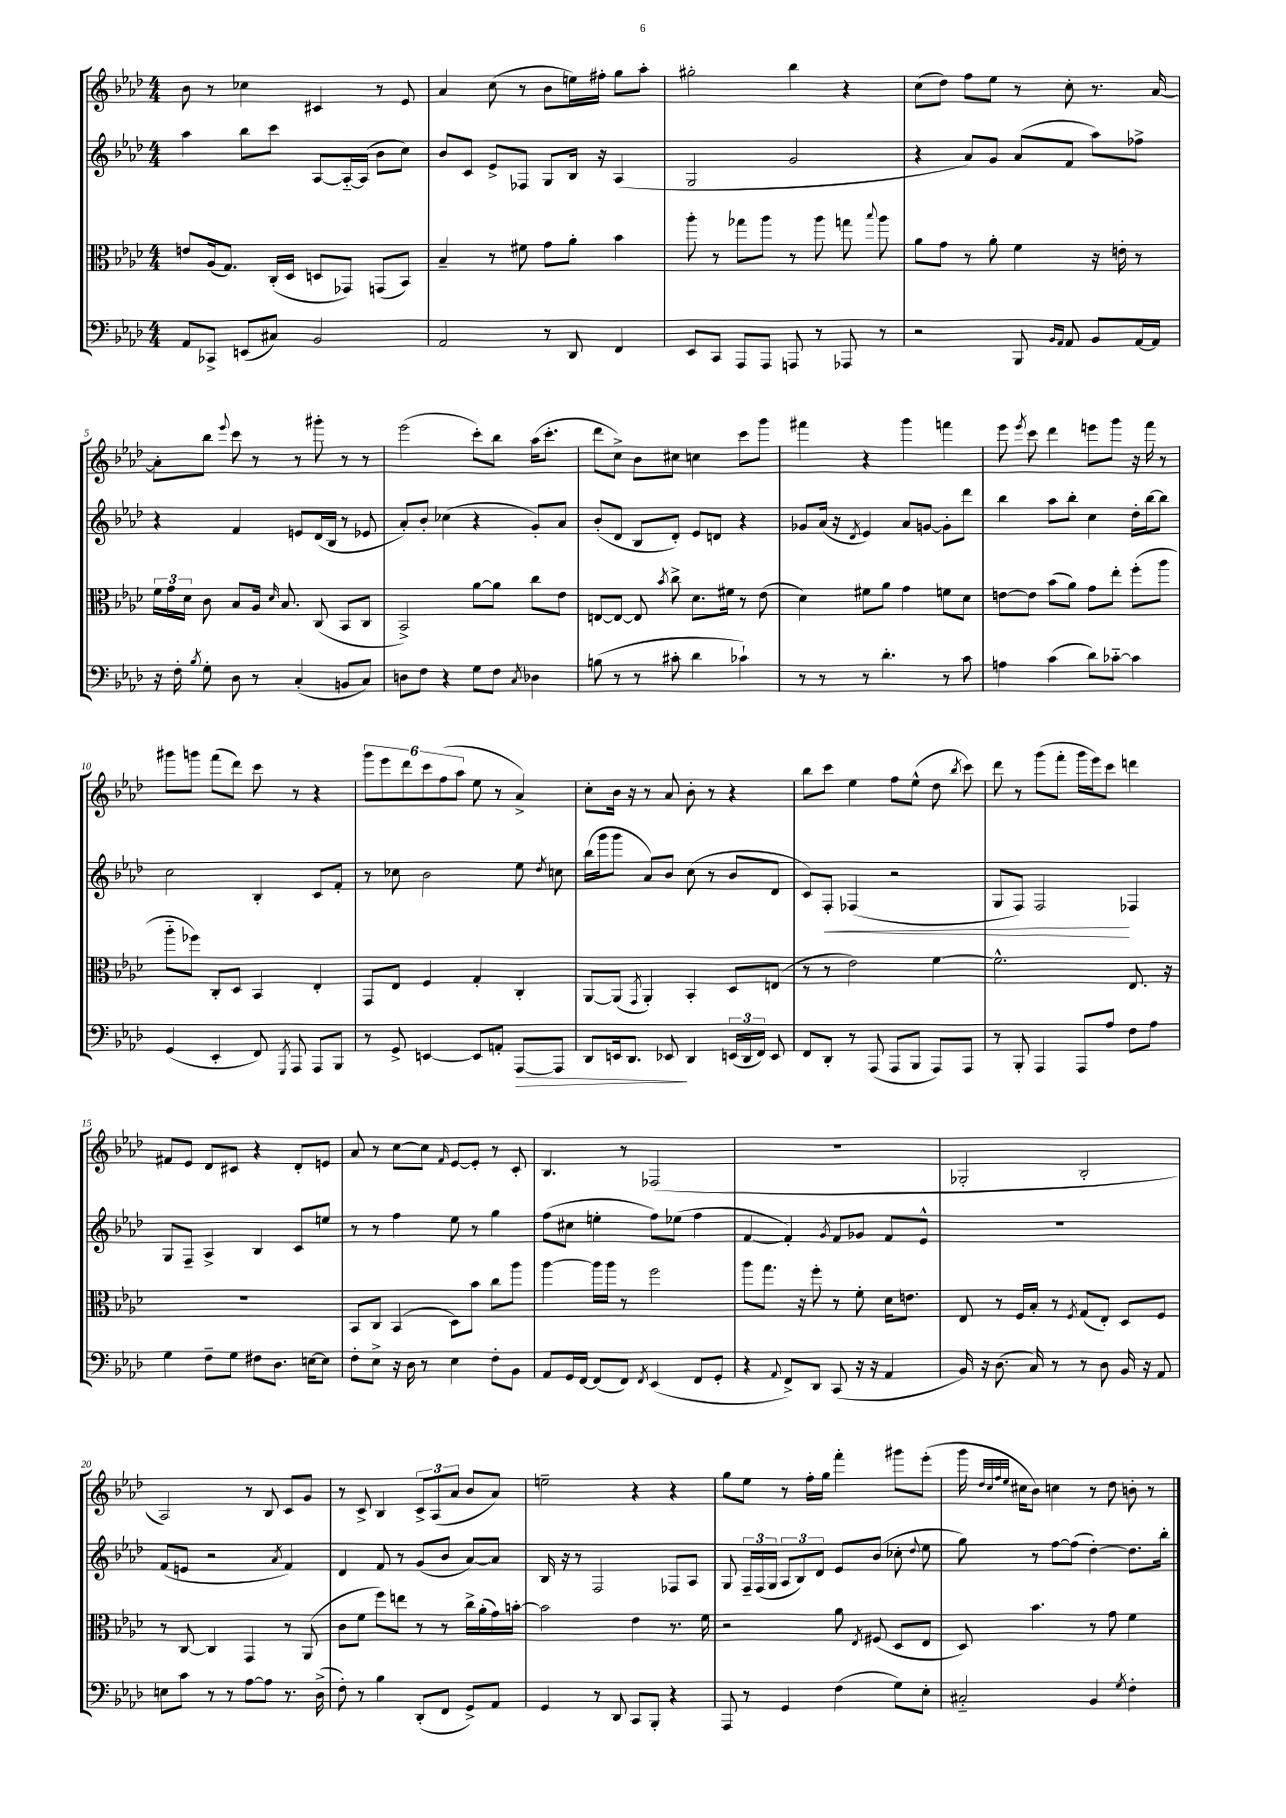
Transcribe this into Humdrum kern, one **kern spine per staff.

**kern	**kern	**kern	**kern
*staff4	*staff3	*staff2	*staff1
*clefF4	*clefC3	*clefG2	*clefG2
*k[b-e-a-d-]	*k[b-e-a-d-]	*k[b-e-a-d-]	*k[b-e-a-d-]
*M4/4	*M4/4	*M4/4	*M4/4
8AA-/L	8e/L	4aa-\	8b-\
8CC-^/J	(16A-/k	.	8r
.	8.G/J)	.	.
(8EE/L	.	8bb-\L	4cc-\
8C#/J)	(16C'/LL	8ccc\J	.
.	16D-/JJ	.	.
2BB-/	8D/L	[8A-/L	4c#/
.	8GG-/J)	16A-'~/_L	.
.	.	(16A-/]JJ	.
.	(8GG/L	8b-\L	8r
.	8BB-/J)	8cc\J)	8e-/
=	=	=	=
2AA-/	4B-~/	8b-/L	4a-/
.	.	8c/J	.
.	8r	8e-^/L	(8cc\
.	8f#\	8F-/J	8r
8r	8g\L	8G/L	8b-\L
8DD-/	8a-'\J	16B-/Jk	16ee\L)
.	.	16r	16ff#'\JJ
4FF/	4b-\	(4A-/	8gg\L
.	.	.	8aa-'\J
=	=	=	=
8EE-/L	8aa-'\	2G/	2gg#'\
8CC/J	8r	.	.
8AAA-/L	8gg-\L	.	.
8AAA-/J	8aa-\J	.	.
8AAA/	8r	2g/	4bb-\
8r	8aa-\	.	.
8AAA-/	8gg\	.	4r
.	8qqbb-/	.	.
8r	8aa-\	.	.
=	=	=	=
2r	8a-\L	4r	(8cc\L
.	8g\J	.	8dd-\J)
.	8r	8a-/L)	8ff\L
.	8a-'\	8g/J	8ee-\J
8BBB-/	4f\	(8a-/L	8r
16qqBB-/LL	.	.	.
16qqAA-/JJ	.	.	.
8AA-/	.	8f/J	8cc'\
8BB-/L	16r	8aa-\L)	8.r
.	16e'\	.	.
[16AA-/L	8r	8ff-^\J	.
16AA-/]JJ	.	.	[16a-/
=	=	=	=
16r	24f\LL	4r	8a-'\]L
.	24g\	.	.
16F'\	.	.	.
.	24d-\JJ	.	.
8qB-/	.	.	.
8G'\	8c\	.	8bb-\J
.	.	.	8qqeee-/
8D-\	8B-/L	4f/	8ccc\
8r	16A-/Jk	.	8r
.	16qqd-/	.	.
.	8.B-/	.	.
(4C'/	.	8e/L	8r
.	(8C/	(16d-/L	8ggg#'\
.	.	16B-/JJ	.
8BB/L	8BB-/L	8r	8r
8C/J)	8C/J	8e-/	8r
=	=	=	=
8D\L	2BB-^/)	8a-'/L)	(2eee-\
8F\J	.	8b-'/J	.
4r	.	(4cc-\	.
8G\L	[8a-\L	4r	8ccc'\L)
8F\J	8a-\]J	.	8bb-\J
8qC/	.	.	.
4D-\	8cc\L	8g'/L)	(16aa-\LK
.	.	.	8.ccc'\J
.	8e-\J	8a-/J	.
=	=	=	=
(8B\	[8E/L	(8b-'/L	8ddd-\L
8r	8E/_J	8d-/J	8cc^\J)
8r	8E/]	8B-/L	8b-\L
.	8qb-/	.	.
8c#'\	8cc^\	8d-'/J)	8cc#\J
4d-\	8.d-\L	8e-/L	4cc\
.	.	8d/J	.
.	16f#\Jk	.	.
4c-`\)	8r	4r	8ccc\L
.	(8e-\	.	8ggg\J
=	=	=	=
8r	4d-\)	8g-/L	4fff#\
8r	.	(16a-/Jk	.
.	.	16r	.
.	.	8qd-/	.
8r	8f#\L	4e-/)	4r
4.d-'\	8a-\J	.	.
.	4g\	8a-/L	4ggg\
.	.	[8g/J	.
8r	8f\L	8g'\]L	4fff\
8c\	8d-\J	8ddd-\J	.
=	=	=	=
4A\	[8e\L	4bb-\	8eee-\
.	.	.	8qeee-/
.	8e\]J	.	8ccc\
(4c\	(8b-\L	8aa-\L	4ddd-\
.	8a-\J)	8bb-'\J	.
8d-\L)	8g\L	4cc\	8eee\L
[8c-'~\J	8ee-'\J	.	8ggg\J
4c-\]	(8ff'\L	16dd-'\LL	16r
.	.	[16bb-\J	16fff\
.	8aa-\J	8bb-\]J	8r
=	=	=	=
(4GG/	8aa-'~\L	2cc\	8ggg#\L
.	8ff-\J)	.	8ggg\J
4EE-'/	8C'/L	.	(8fff\L
.	8D-/J	.	8ddd-\J)
8FF/)	4BB-/	4B-'/	8ccc\
8qGGG/	.	.	.
8AAA-/	.	.	8r
8AAA-/L	4E-'/	8c/L	4r
8BBB-/J	.	8f'/J	.
=	=	=	=
8r	8GG/L	8r	12ggg\L
.	.	.	12eee-\
8GG^/	8E-/J	8cc-\	.
.	.	.	12ddd-\
[4EE/	4F/	2b-\	12ccc\
.	.	.	(12ff\
.	.	.	12aa-\J
8EE/]L	4G'/	.	8ee-\
8AA'/J	.	.	8r
[8AAA-/L	4C'/	8ee-\	4a-^/)
.	.	8qdd-/	.
8AAA-/]J	.	8cc\	.
=	=	=	=
8DD-/L	[8AA-/L	(16bb-\LL	8cc'\L
.	.	16ggg\J	.
16EE/k	(8AA-/]J	8ggg\J	16b-\Jk
8.DD-/J	.	.	16r
.	8qGG/	.	.
.	4AA-'/)	8a-/L)	8r
8EE-/	.	8b-/J	8a-/
4DD-/	4BB-'/	(8cc\	8b-'\
.	.	8r	8r
(24EE/LL	8D-/L	8b-/L	4r
24DD-/	.	.	.
24FF/JJ)	.	.	.
8EE/	(8E/J	8d-/J	.
=	=	=	=
8FF/L	8r	8c/L)	8bb-\L
8DD-'/J	8r	8F'/J	8ccc\J
8r	2e-\)	(4F-/	4ee-\
(8AAA-/	.	.	.
8AAA-/L	.	2r	8ff\L
8BBB-/J	.	.	(8ee-^^\J
8AAA-/L)	[4f\	.	8dd-\
.	.	.	8qbb-/
8AAA-/J	.	.	8ccc\)
=	=	=	=
8r	2.f^^\]	8G/L	8ddd-\
8BBB-'/	.	8F/J)	8r
4AAA-/	.	2F/	(8ggg\L
.	.	.	8fff'\J
8AAA-/L	.	.	16ggg\LL
.	.	.	16eee-\J)
8A-/J	.	.	8ccc\J
8F\L	8.E-/	4F-/	4ddd\
8A-\J	.	.	.
.	16r	.	.
=	=	=	=
4G\	1r	8G/L	8f#/L
.	.	8F~/J	8e-/J
8F~\L	.	4A-^/	8d-/L
8G\J	.	.	8c#/J
8F#\L	.	4B-/	4r
8.D-\J	.	.	.
.	.	8c/L	8d-'/L
[16E\LK	.	.	.
8E\]J	.	8ee/J	8e/J
=	=	=	=
8F'\L	8BB-/L	8r	8a-/
8E-^\J	8C/J	8r	8r
16r	(4BB-/	4ff\	[8cc\L
16D-\	.	.	.
8r	.	.	8cc\]J
.	.	.	16qqf/
4E-\	8D-\L)	8ee-\	[8e-/L
.	8b-\J	8r	8e-'/]J
8F'\L	8cc\L	4gg\	8r
8BB-\J	8aa-\J	.	8c'/
=	=	=	=
8AA-/L	[4aa-\	(8ff\L	4.B-/
16GG/L	.	8cc#\J	.
[16FF/JJ	.	.	.
(8FF/]L	16aa-\]LL	4ee'\	.
.	16aa-\JJ	.	.
8FF/J)	8r	.	8r
8qFF/	.	.	.
(4EE-/	2ff\	8ff\L)	(2F-/
.	.	(8ee-\J	.
8FF/L	.	4ff\	.
8GG'/J	.	.	.
=	=	=	=
4r	8aa-\L	[4f/	1r
.	8.gg\J	.	.
8qqAA-/	.	.	.
8FF^/L)	.	4f'/])	.
.	16r	.	.
8DD-/J	8ff'\	.	.
.	.	8qg/	.
(8CC/	8r	8f/L	.
16r	8f'\	8g-/J	.
16r	.	.	.
4AA-/	16d-\LK	8f/L	.
.	8.e\J	.	.
.	.	8e-^^/J	.
=	=	=	=
16BB-/)	8E-/	1r	2G-'/
16r	.	.	.
(8.D-\	8r	.	.
.	16F/LL	.	.
16C/)	16B-'/JJ	.	.
8r	8r	.	.
.	8qF/	.	.
8r	(8G/L	.	2B-'/
8D-\	8E-'/J)	.	.
16BB-/	8D-/L	.	.
16r	.	.	.
8AA-/	8F/J	.	.
=	=	=	=
8E\L	8r	(8f/L	2A-/)
8c\J	[8C/	8e/J	.
8r	4C/]	2r	.
8r	.	.	.
[8A-\L	4GG/	.	8r
8A-\]J	.	.	8B-/
.	.	8qa-/	.
8.r	8r	4f/)	8c/L
.	(8AA-/	.	8g/J
(16D-^\	.	.	.
=	=	=	=
8F'\)	8c\L	4d-/	8r
8r	8f\J	.	8c^/
4B-\	8ff\L)	8f/	4B-/
.	8ee\J	8r	.
(8DD-'/L	8r	(8g/L	12c^/L
.	.	.	(12A-/
8FF/J	8r	8b-/J	.
.	.	.	12a-/J
8GG^/L)	16cc^\LL	[8a-/L)	8b-/L
.	(16a-'\	.	.
8AA-/J	16g\)	8a-/]J	8a-/J)
.	[16b'\JJ	.	.
=	=	=	=
4GG/	2b\]	16B-/	2ee~\
.	.	16r	.
.	.	8r	.
8r	.	2F/	.
8DD-/	.	.	.
8CC/L	4e-\	.	4r
8BBB-'/J	.	.	.
4r	8.r	8F-/L	4r
.	.	8A-/J	.
.	16f\	.	.
=	=	=	=
8AAA-/	2r	8G/	8gg\L
8r	.	24F~/LL	8ee-\J
.	.	(24F/	.
.	.	24G/JJ	.
4GG/	.	12A-/L	8r
.	.	12B-/)	.
.	.	.	16ff'\LL
.	.	12d-/J	.
.	.	.	16gg\JJ
(4F\	8a-\	8e-/L	4fff'\
.	8qE-/	.	.
.	(8F#/	(8b-/J	.
8G\L)	8D-/L	8cc-'\	8ggg#\L
.	.	8qqdd-/	.
8E-'\J	8E-/J	8ee-\	(8eee-'\J
=	=	=	=
2C#'~/	8D-/)	8gg\)	16ggg\
.	.	.	32qqdd-/LLL
.	.	.	32qqcc/
.	.	.	32qqff/
.	.	.	32qqee-/JJJ
.	.	.	16cc#\LK
.	4.b-\	8r	8b-\J)
.	.	[8ff\L	4cc\
.	.	(8ff\]J	.
4BB-/	8r	[4dd-'\)	8r
.	8g\	.	8dd-\
8qG/	.	.	.
4F'\	4f\	8.dd-\]L	8b'\
.	.	.	8r
.	.	16bb-'\Jk	.
==	==	==	==
*-	*-	*-	*-
